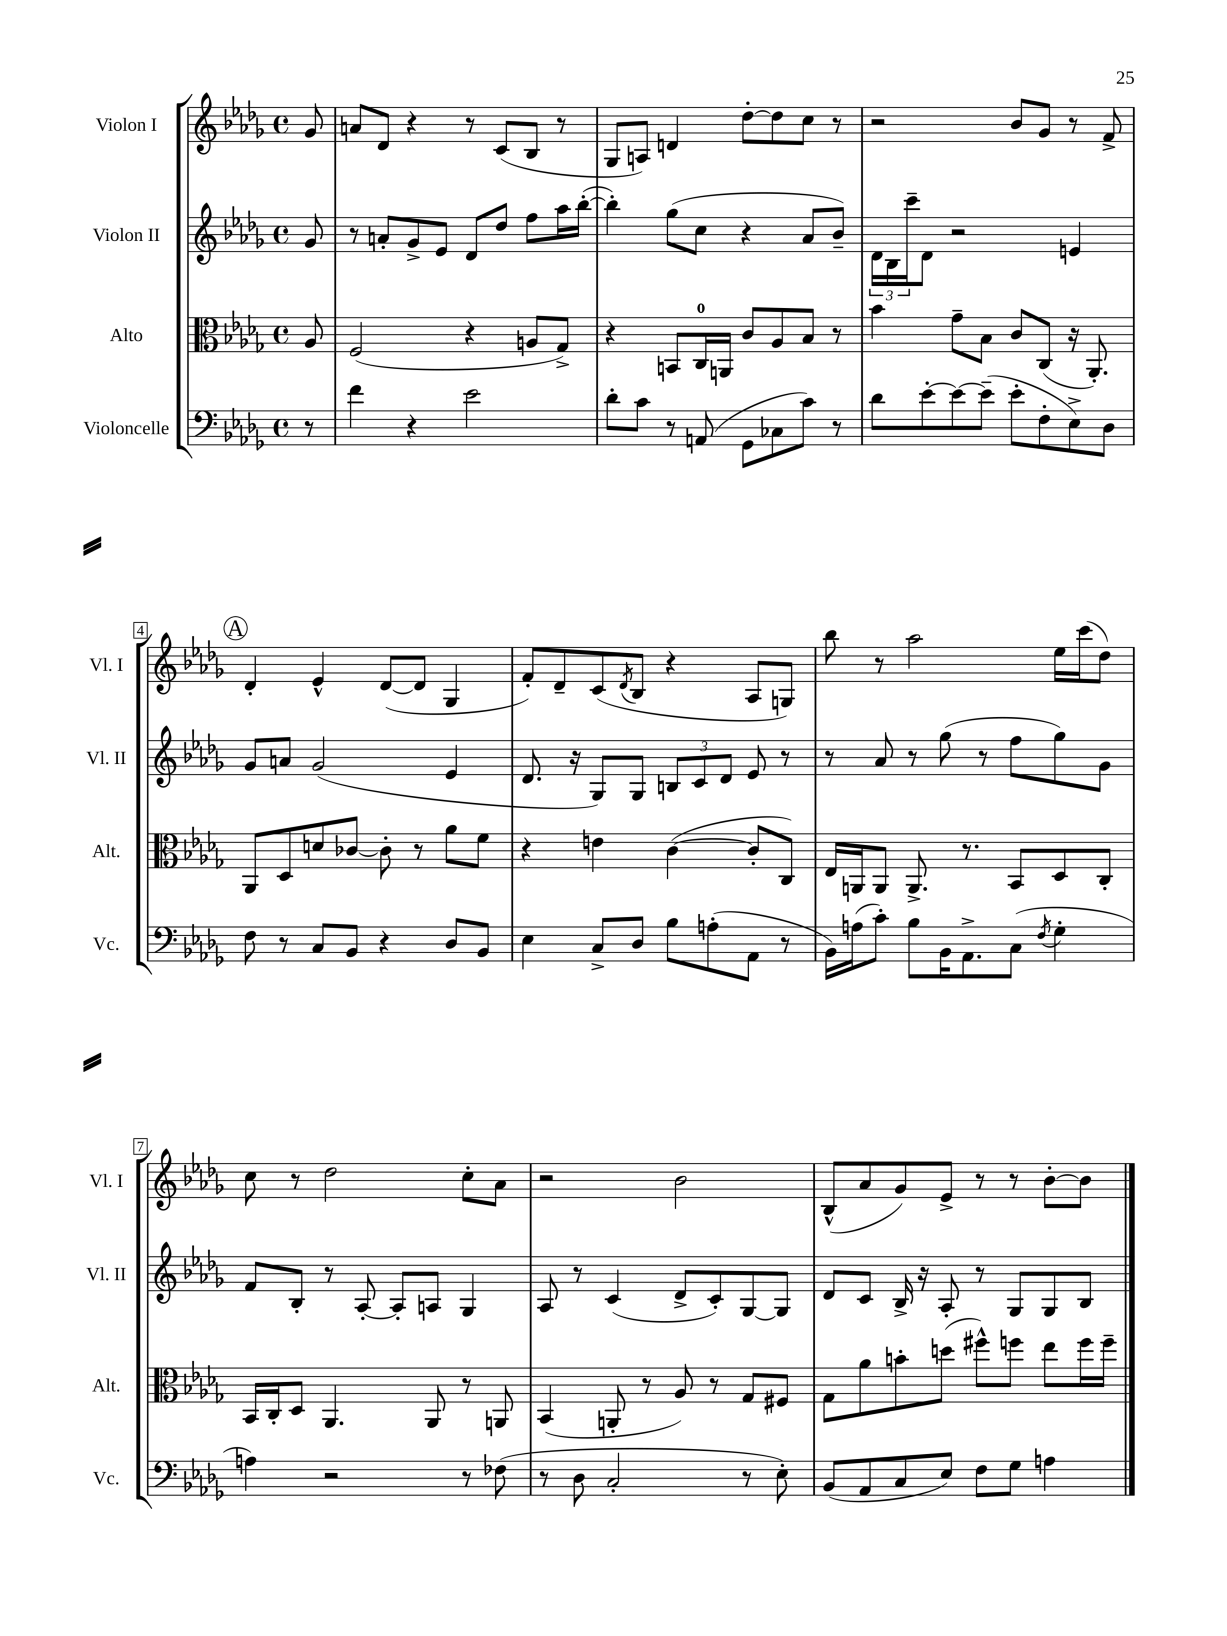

**kern	**kern	**kern	**kern
*part4	*part3	*part2	*part1
*staff4	*staff3	*staff2	*staff1
*I"Violoncelle	*I"Alto	*I"Violon II	*I"Violon I
*I'Vc.	*I'Alt.	*I'Vl. II	*I'Vl. I
*clefF4	*clefC3	*clefG2	*clefG2
*k[b-e-a-d-g-]	*k[b-e-a-d-g-]	*k[b-e-a-d-g-]	*k[b-e-a-d-g-]
*M4/4	*M4/4	*M4/4	*M4/4
*met(c)	*met(c)	*met(c)	*met(c)
=	=	=	=
8r	8A-/	8g-/	8g-/
=1	=1	=1	=1
4f\	(2F/	8r	8an/L
.	.	8an'/L	8d-/J
4r	.	8g-^/	4r
.	.	8e-/J	.
2e-\	4r	8d-/L	8r
.	.	8dd-/J	(8c/L
.	8An/L	8ff\L	8B-/J
.	8G-^/J)	16aa-\L	8r
.	.	([16bb-'\JJ	.
=2	=2	=2	=2
8d-'\L	4r	4bb-'\])	8G-/L
8c\J	.	.	8An/J)
8r	8BBn/L	(8gg-\L	4dn/
(8AAn/	16C/L	8cc\J	.
.	16AAn/JJ	.	.
8GG-\L	8c/L	4r	[8dd-'\L
8C-X\	8A-/	.	8dd-\]
8c\J)	8B-/J	8a-/L	8cc\J
8r	8r	8b-~/J)	8r
=3	=3	=3	=3
8d-\L	4b-\	24d-\LL	2r
.	.	24B-\	.
.	.	24ccc~\J	.
[8e-'\	.	8d-\J	.
8e-\_	8g-~\L	2r	.
(8e-~\J]	8B-\J	.	.
8e-'\L	8c/L	.	8b-/L
8F'\	(8C/J	.	8g-/J
8E-^\)	16r	4en/	8r
.	8.AA-'/)	.	.
8D-\J	.	.	8f^/
!!LO:LB:g=z
!!LO:REH:place=s1:t=A
=4	=4	=4	=4
8F\	8AA-/L	8g-/L	4d-'/
8r	8D-/	8an/J	.
8C/L	8dn/	(2g-/	4e-^^/
8BB-/J	[8c-X/J	.	.
4r	8c-'\]	.	([8d-/L
.	8r	.	8d-/J]
8D-/L	8a-\L	4e-/	4G-/
8BB-/J	8f\J	.	.
=5	=5	=5	=5
4E-\	4r	8.d-/	8f'/L)
.	.	.	8d-~/
.	.	16r	.
8C^/L	4en\	8G-/L)	(8c/
.	.	.	8qd-/
8D-/J	.	8G-/J	8B-/J
8B-\L	([4c\	12Bn/L	4r
.	.	12c/	.
(8An'\	.	.	.
.	.	12d-/J	.
8AA-\J	8c'/L]	8e-/	8A-/L
8r	8C/J)	8r	8Gn/J)
=6	=6	=6	=6
16BB-\LL)	16E-/LL	8r	8bb-\
(16An\J	16AAn/J	.	.
8c'\J)	8AA/J	8a-/	8r
8B-\L	8.AA^/	8r	2aa-\
16BB-\K	.	(8gg-\	.
8.AA-^\	8.r	.	.
.	.	8r	.
(8C\J	8BB-/L	8ff\L	.
8qF/	.	.	.
4G-'\	8D-/	8gg-\)	16ee-\LL
.	.	.	(16ccc\J
.	8C'/J	8g-\J	8dd-\J)
!!LO:LB:g=z
=7	=7	=7	=7
4An\)	16BB-/LL	8f/L	8cc\
.	16C'/J	.	.
.	8D-/J	8B-'/J	8r
2r	4.AA-/	8r	2dd-\
.	.	[8A-'/	.
.	.	8A-'/L]	.
.	8AA-/	8An/J	.
8r	8r	4G-/	8cc'\L
(8F-X\	8AAn/	.	8a-\J
=8	=8	=8	=8
8r	(4BB-/	8A-/	2r
8D-\	.	8r	.
2C'/	8AAn'/	(4c/	.
.	8r	.	.
.	8A-/)	8d-^/L	2b-\
.	8r	8c'/)	.
8r	8G-/L	[8G-/	.
8E-'\)	8F#X/J	8G-/J]	.
=9	=9	=9	=9
(8BB-/L	8G-\L	8d-/L	(8B-^^/L
8AA-/	8a-\	8c/J	8a-/
8C/	8bn'\	16B-^/	8g-/)
.	.	16r	.
8E-/J)	(8ddn\J	8A-'/	8e-^/J
8F\L	8ff#X^^\L)	8r	8r
8G-\J	8ffn\J	8G-/L	8r
4An\	8ee-\L	8G-/	[8b-'\L
.	16ff\L	8B-/J	8b-\J]
.	16ff~\JJ	.	.
==	==	==	==
*-	*-	*-	*-
